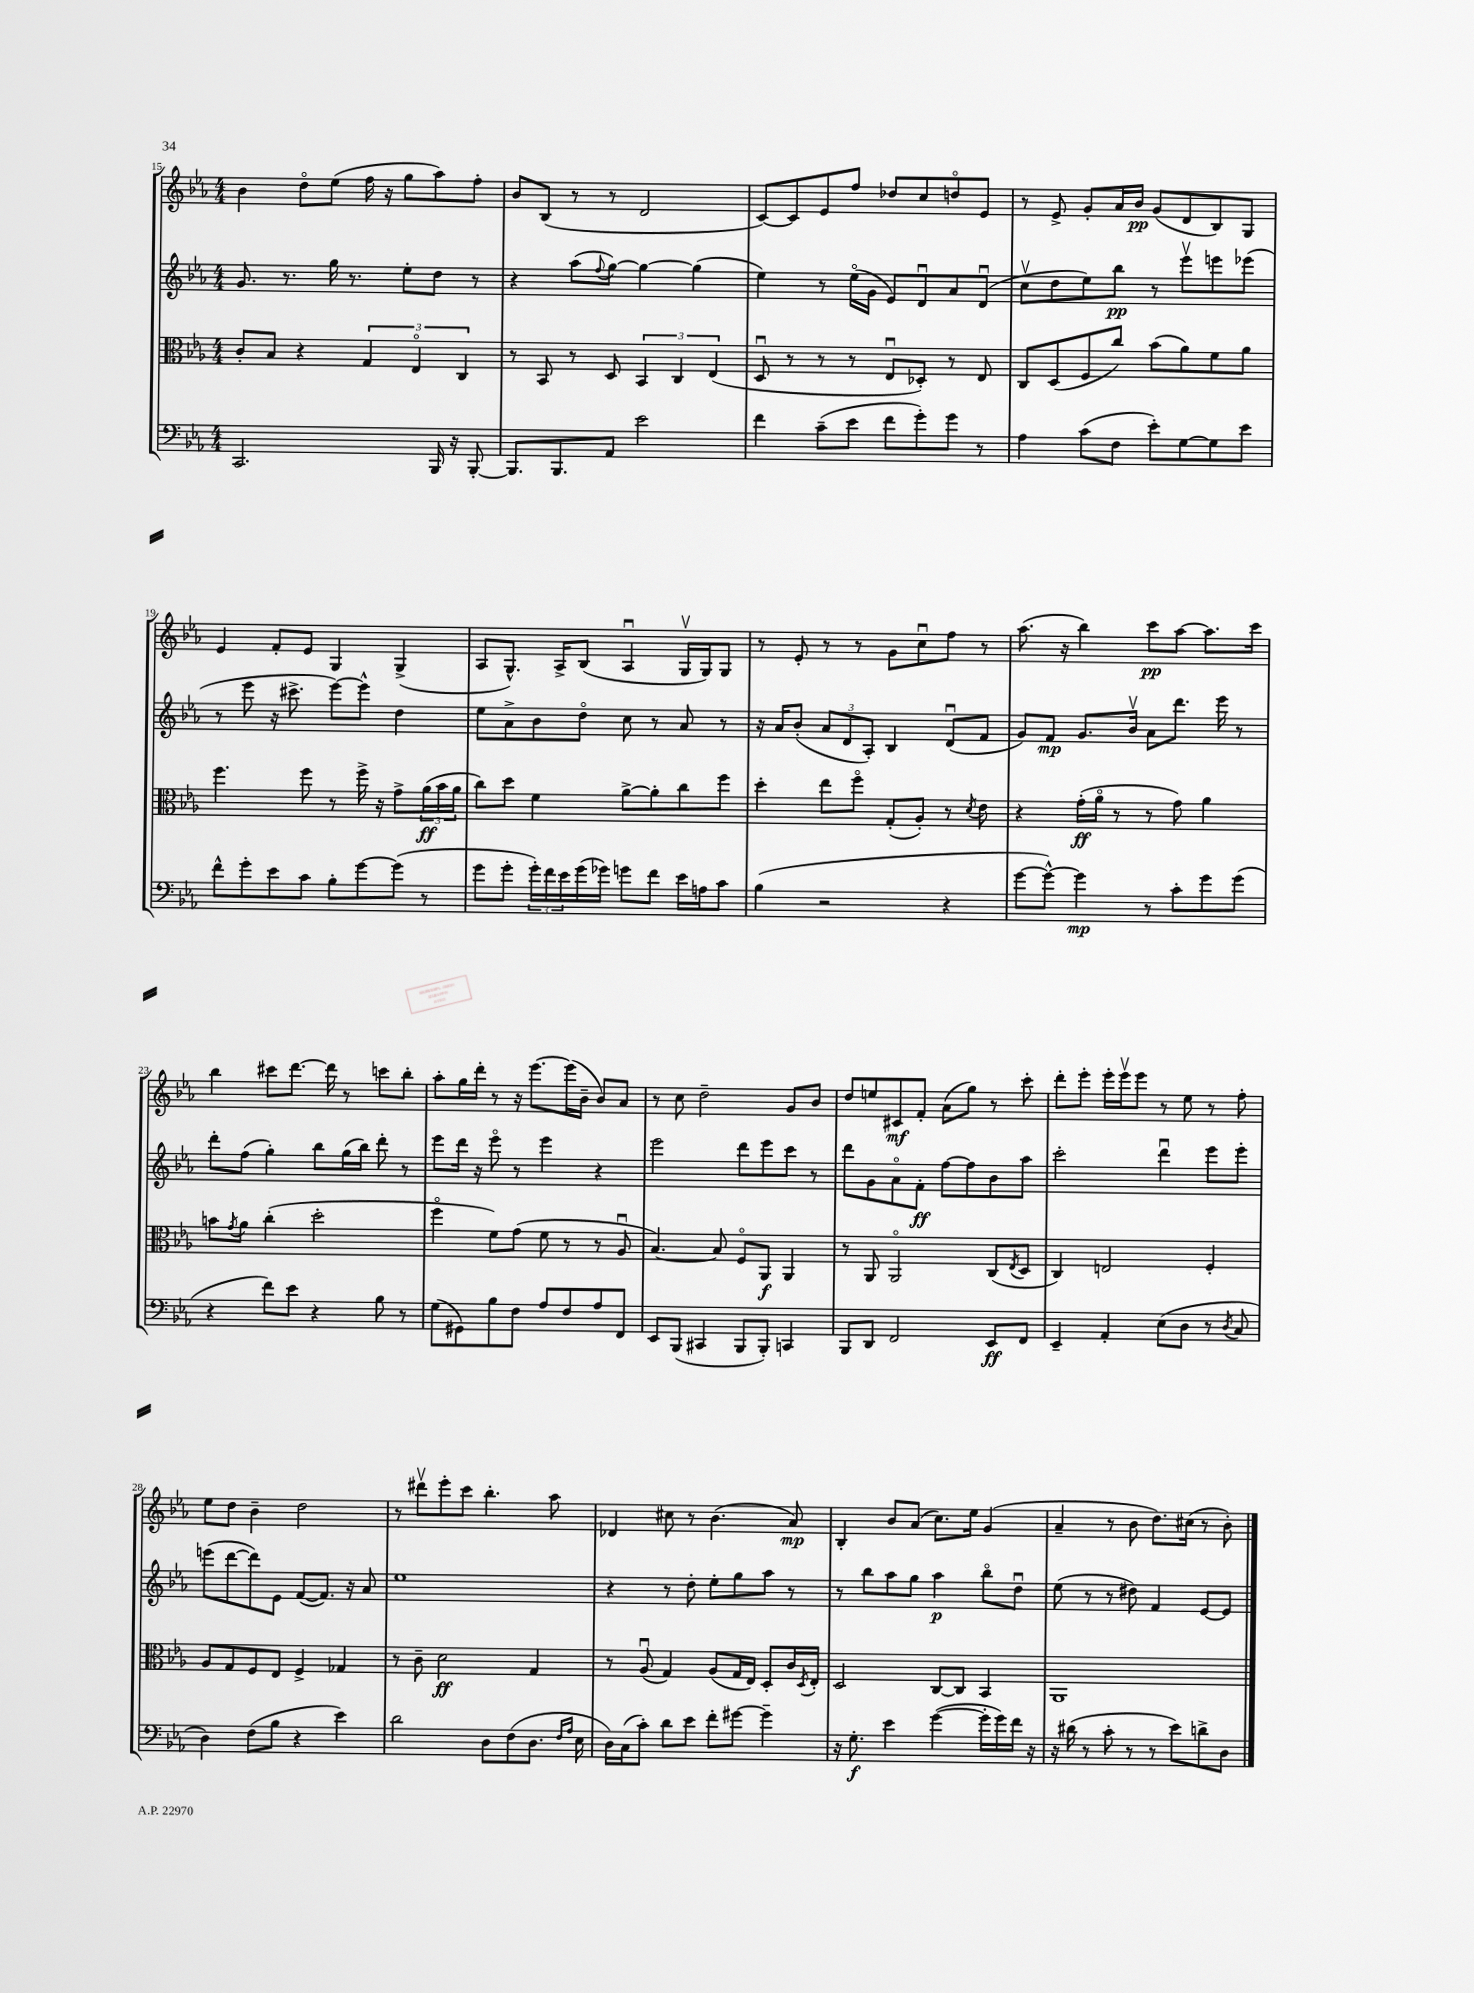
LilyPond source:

<<
\new StaffGroup <<
\new Staff = "s0" {
    \clef treble \key ees \major \numericTimeSignature \time 4/4
    bes'4 d''8\flageolet ees''8( f''16 r16 g''8 aes''8) f''8-. |
    bes'8 bes8( r8 r8 d'2 |
    c'8~) c'8 ees'8 f''8 des''8 c''8 d''8\flageolet ees'8 |
    r8 ees'8-> g'8-. aes'16 bes'16\pp g'8( d'8 bes8) g8 |
    ees'4 f'8-. ees'8 g4 g4->( |
    aes8 g8.-^) aes16-> bes8( aes4\downbow g16\upbow g16) g8 |
    r8 ees'8-. r8 r8 g'8 c''8\downbow f''8 r8 |
    aes''8.( r16 bes''4) c'''8\pp aes''8~ aes''8. c'''16 |
    bes''4 cis'''8 d'''8.~ d'''16 r8 c'''8 bes''8-. |
    aes''8-. g''16 d'''16-. r8 r16 ees'''8.~ ees'''16( bes'16-- bes'8) aes'8 |
    r8 c''8 d''2-- g'8 bes'8 |
    d''8 e''8 cis'8\mf f'8-. aes'8( g''8) r8 c'''8-. |
    d'''8-. ees'''8-. ees'''16-. ees'''16\upbow ees'''8 r8 ees''8 r8 f''8-. |
    ees''8 d''8 bes'4-- d''2 |
    r8 dis'''8\upbow ees'''8-. c'''8 bes''4.-. aes''8 |
    des'4 cis''8 r8 bes'4.( aes'8\mp) |
    bes4-. bes'8 aes'8( c''8.) ees''16 g'4( |
    aes'4-- r8 bes'8 d''8.) cis''16( r8 bes'8-.) \bar "|." |
}
\new Staff = "s1" {
    \clef treble \key ees \major \numericTimeSignature \time 4/4
    g'8. r8. g''16 r8. ees''8-. d''8 r8 |
    r4 aes''8( \appoggiatura { f''8 } g''8~) g''4~ g''4( |
    ees''4) r8 ees''16\flageolet( g'16 ees'8) d'8\downbow aes'8 d'8\downbow( |
    c''8\upbow d''8 ees''8) bes''8\pp r8 ees'''8\upbow e'''8 ees'''8( |
    r8 ees'''8 r16 cis'''8.-> ees'''8~) ees'''8-^ d''4 |
    ees''8 aes'8-> bes'8 d''8\flageolet c''8 r8 aes'8 r8 |
    r16 aes'16 bes'8-.( \tuplet 3/2 { aes'8 d'8 aes8-.) } bes4 d'8\downbow( f'8 |
    g'8) f'8\mp g'8. bes'16\upbow aes'8 d'''8. ees'''16 r8 |
    d'''8-. f''8( g''4-.) bes''8 g''16( bes''16) d'''8-. r8 |
    ees'''8 d'''16 r16 ees'''8\flageolet r8 ees'''4 r4 |
    ees'''2 d'''8 ees'''8 c'''8 r8 |
    d'''8 g'8 aes'8\flageolet f'8-.\ff f''8~ f''8 bes'8 aes''8 |
    c'''2-. d'''4\downbow ees'''8 ees'''8-. |
    e'''8( d'''8~ d'''8) ees'8 f'8~( f'8.) r16 aes'8 |
    ees''1 |
    r4 r8 d''8-. ees''8-. g''8 aes''8 r8 |
    r8 bes''8 aes''8 g''8 aes''4\p bes''8\flageolet d''8\downbow |
    ees''8( r8 r8 dis''8) f'4 ees'8~ ees'8 \bar "|." |
}
\new Staff = "s2" {
    \clef alto \key ees \major \numericTimeSignature \time 4/4
    c'8-. bes8 r4 \tuplet 3/2 { g4 ees4\flageolet c4 } |
    r8 bes,8 r8 d8 \tuplet 3/2 { bes,4 c4 ees4( } |
    d8\downbow r8 r8 r8 ees8\downbow des8-.) r8 ees8 |
    c8 d8( f8 c''8) bes'8( aes'8) f'8 aes'8 |
    f''4. f''8 r8 f''16-> r16 g'8-> \tuplet 3/2 { aes'16\ff( bes'16 aes'16 } |
    c''8) d''8 f'4 aes'8~-> aes'8-. c''8 f''8 |
    d''4-. ees''8 f''8\flageolet g8-.( aes8-.) r8 \acciaccatura { d'8 } ees'8 |
    r4 g'16-.\ff( aes'16\flageolet r8 r8 g'8) aes'4 |
    b'8 \acciaccatura { g'8 } aes'8 c''4-.( d''2-. |
    f''4\flageolet f'8) g'8( f'8 r8 r8 aes8\downbow |
    bes4.~) bes8 f8\flageolet aes,8\f aes,4 |
    r8 aes,8 aes,2\flageolet c8( \acciaccatura { ees8 } d8 |
    c4) e2 f4-. |
    aes8 g8 f8 ees8 f4-> ges4 |
    r8 c'8-- d'2\ff g4 |
    r8 aes8\downbow( g4) aes8( g16 ees16) d8-. c'16 \acciaccatura { d8 } ees16-. |
    d2 c8~ c8 bes,4 |
    aes,1 \bar "|." |
}
\new Staff = "s3" {
    \clef bass \key ees \major \numericTimeSignature \time 4/4
    c,2. bes,,16 r16 bes,,8~-. |
    bes,,8. bes,,8. aes,8 ees'2 |
    f'4 c'8--( ees'8 f'8 g'8-.) g'8 r8 |
    aes4 c'8( f8 ees'8-.) g8~ g8 ees'8 |
    f'8-^ g'8-. ees'8 c'8 bes8-. g'8~ g'8( r8 |
    g'8 g'8-. \tuplet 3/2 { g'16-.) f'16 ees'16 } g'16( ges'16) g'8 f'8 ees'16 a16 c'8 |
    bes4( r2 r4 |
    g'8~ g'8~-^) g'4\mp r8 c'8-. g'8 g'8( |
    r4 f'8) ees'8 r4 bes8 r8 |
    g8( gis,8) bes8 f8 aes8 f8 aes8 f,8 |
    ees,8 bes,,8( cis,4 bes,,8 bes,,8-.) c,4 |
    bes,,8 d,8 f,2 ees,8\ff f,8 |
    ees,4-- aes,4-. ees8( d8 r8 \acciaccatura { d8 } c8 |
    d4) f8( bes8 r4 ees'4) |
    d'2 d8 f8( d8. \grace { f16 aes16 } ees16 |
    d16) c16( c'8-.) d'8 ees'8 f'8-. gis'8~ gis'4-- |
    r16 g8.-.\f ees'4 g'4~( g'16-. g'16) f'16 r16 |
    r16 dis'16( r8 c'8-. r8 r8 ees'8) d'8-> d8 \bar "|." |
}
>>
>>
\layout { \context { \Score currentBarNumber = #15 } }
